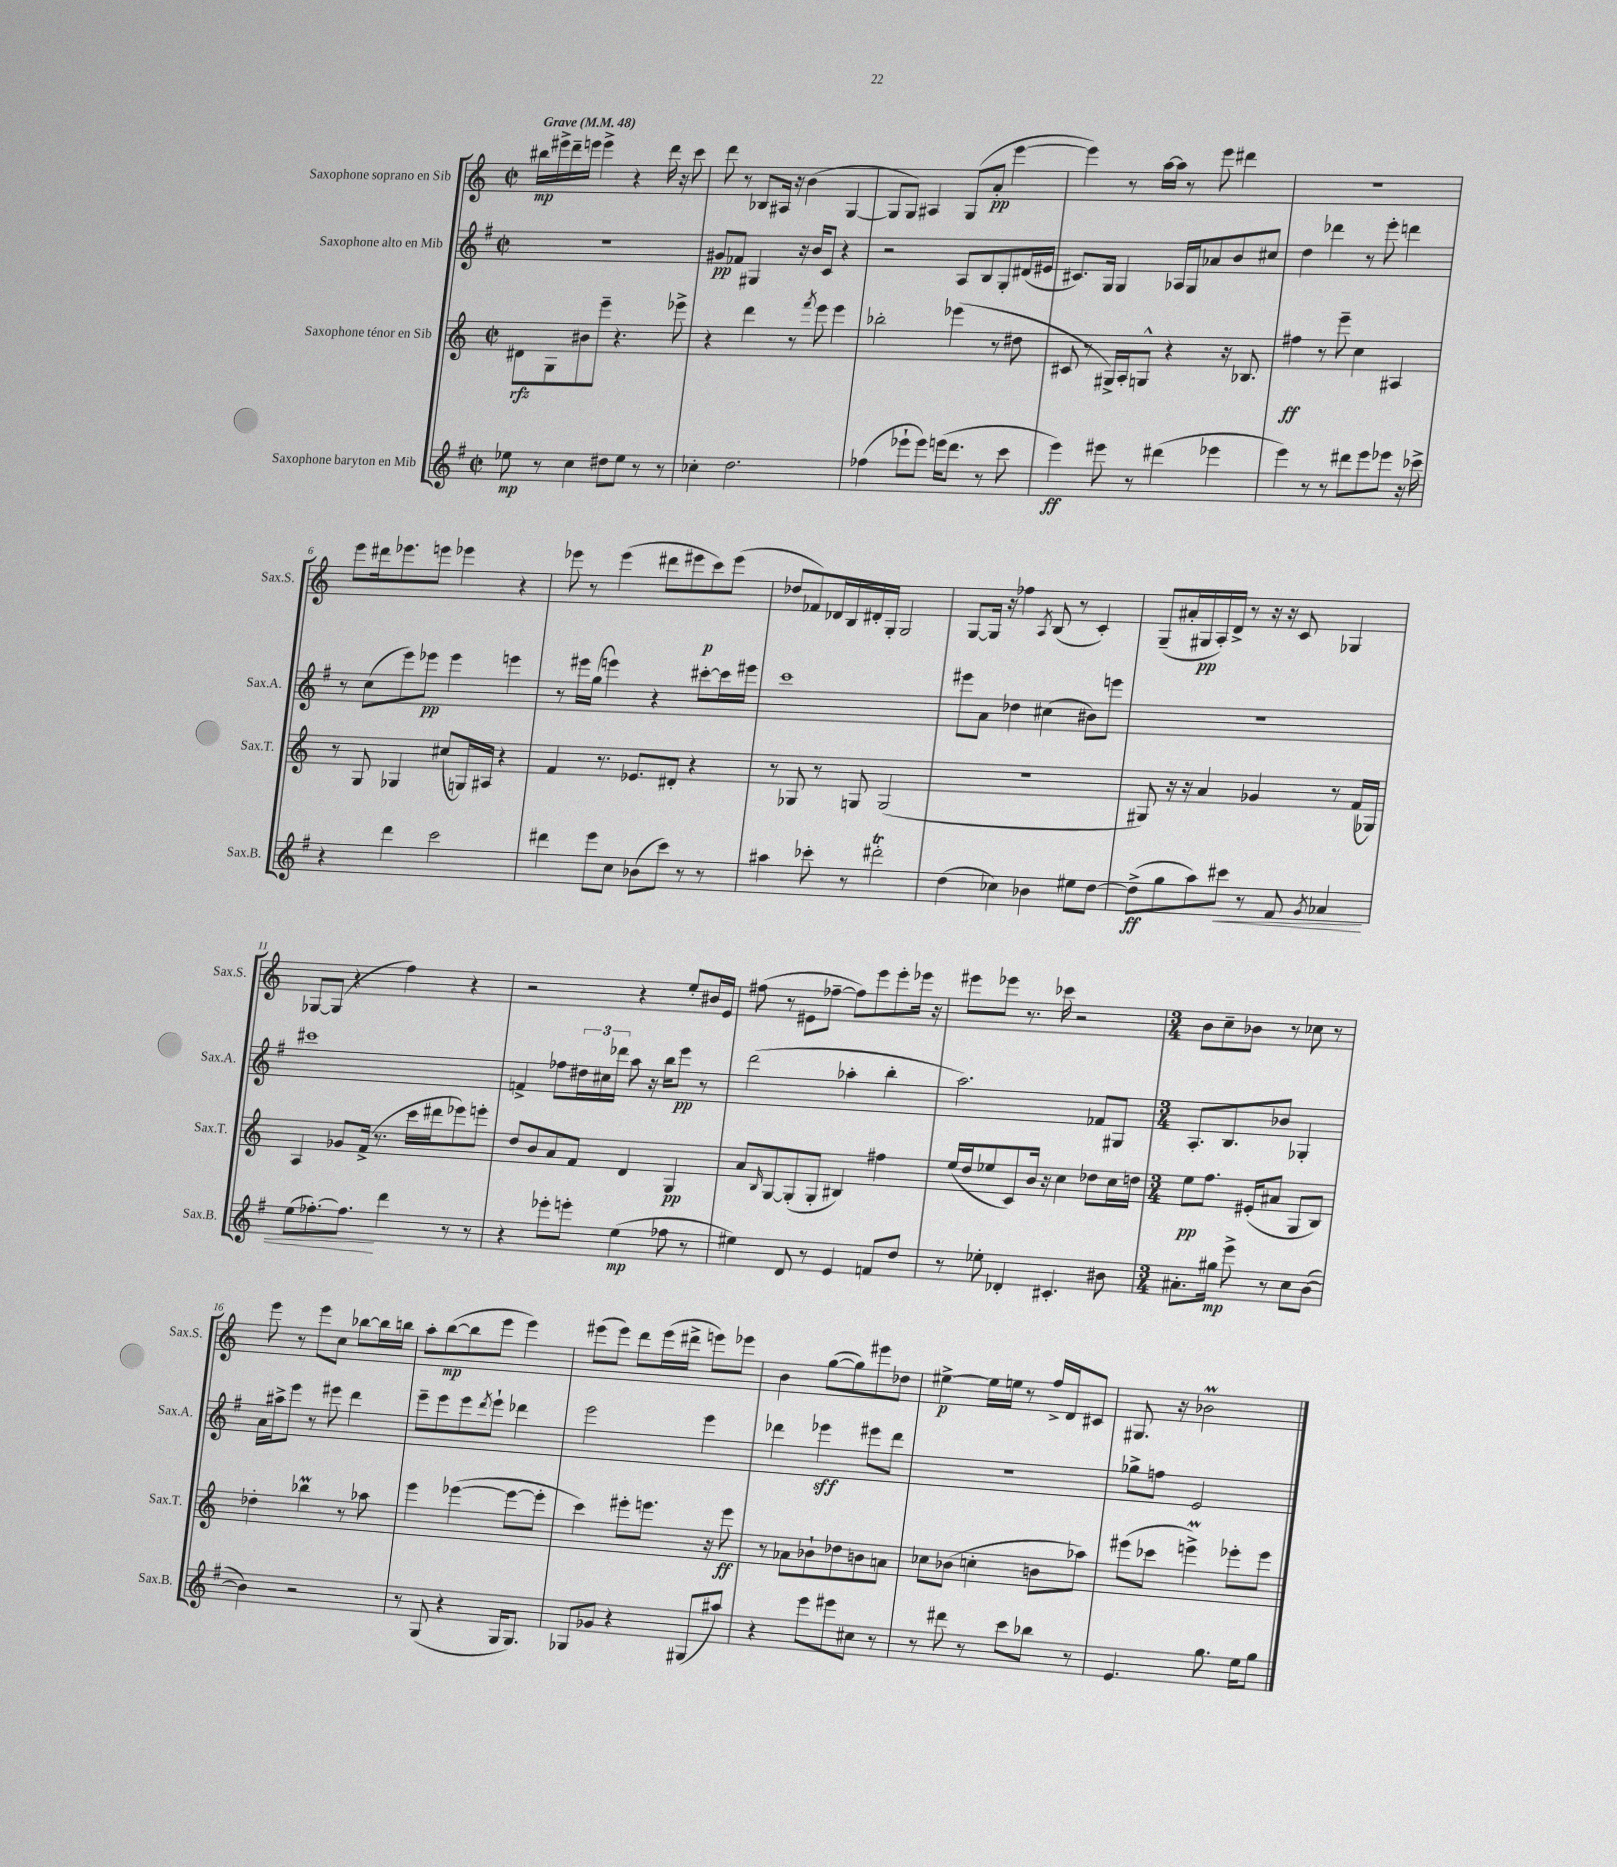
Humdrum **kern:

**kern	**kern	**kern	**kern
*staff4	*staff3	*staff2	*staff1
*clefG2	*clefG2	*clefG2	*clefG2
*k[f#]	*k[]	*k[f#]	*k[]
*M2/2	*M2/2	*M2/2	*M2/2
*met(c|)	*met(c|)	*met(c|)	*met(c|)
*MM48	*MM48	*MM48	*MM48
8ee-	8d#	1r	16bb#
.	.	.	16eee#^
8r	8G	.	16ddd~
.	.	.	16eee
4cc	8b#	.	4eee^
.	8eee~	.	.
8dd#	4.r	.	4r
8ee-	.	.	.
8r	.	.	16ddd
.	.	.	16r
8r	8eee-^	.	8ccc
=	=	=	=
4cc-'	4r	8g#	8ddd
.	.	8f-	8r
2.dd	4ddd	4G#	8B-
.	.	.	16A#
.	.	.	16r
.	8r	16r	(4b
.	.	16b	.
.	8qfff	.	.
.	8eee	8c	.
.	4eee	4r	[4G
=	=	=	=
(4ff-	2bb-'	2r	8G]
.	.	.	8G)
8eee-`	.	.	4A#
8eee-)	.	.	.
(16eee	(4eee-	8A	(8G
8.ddd	.	.	.
.	.	8B	8a'
8r	8r	8G'	[4eee
8ccc	8dd#	(16d#	.
.	.	16e#	.
=	=	=	=
4eee)	8c#	8.c#)	4eee])
.	8r	.	.
.	.	16G	.
8eee#	16G#^)	4G	8r
.	16A'	.	.
8r	8G^^	.	[16aa
.	.	.	16aa]
(4ddd#	4r	16A-	8r
.	.	16G	.
.	.	8a-	8eee
4eee-	16r	8b	4ddd#
.	8.B-	.	.
.	.	8cc#	.
=	=	=	=
4eee)	4ff#	4dd	1r
8r	8r	4ddd-	.
8r	8eee~	.	.
8ddd#	4cc	8r	.
8eee	.	8eee'	.
8eee-	4A#	4ddd	.
16r	.	.	.
16ccc-^	.	.	.
=	=	=	=
4r	8r	8r	8eee
.	8G	(8cc	16ddd#
.	.	.	8.eee-
4ddd	4G-	8eee)	.
.	.	8eee-	8eee
2ccc	(8cc#	4eee-	4eee-
.	16G)	.	.
.	16A#	.	.
.	4r	4eee	4r
=	=	=	=
4ddd#	4f	8r	8eee-
.	.	16eee#	8r
.	.	(16gg	.
8eee	8.r	4eee)	(4eee-
8cc	.	.	.
.	8.e-	.	.
(8b-	.	4r	8ddd#
8ccc)	8d#'	.	8eee#
8r	4r	[8ccc#'	8ccc)
8r	.	16ccc#]	(8eee#
.	.	16eee#	.
=	=	=	=
4aa#	8r	1ccc	8dd-
.	8G-	.	8f-)
8ccc-'	8r	.	16d-
.	.	.	16B
8r	8G	.	16d#'
.	.	.	16G'
2ddd#'	(2G	.	2G
=	=	=	=
(4dd	1r	8eee#	[8G
.	.	8a	16G]
.	.	.	16r
4cc-)	.	4dd-	4ff-
.	.	.	8qA
4b-	.	(4cc#	(8B
.	.	.	8r
8ee#	.	8b#)	4c')
[8dd	.	8eee	.
=	=	=	=
(8dd^]	8G#)	1r	(8G~
8gg	16r	.	16a#'
.	16r	.	16G#
8aa)	4a	.	16A')
.	.	.	16d^
8ccc#	.	.	8r
8r	4g-	.	16r
.	.	.	16r
8f#	.	.	8c
8qg	.	.	.
4a-	8r	.	4G-
.	(16f	.	.
.	16G-)	.	.
=	=	=	=
(8ee	4A	1ccc#	[8G-
[8.ff-')	.	.	(8G-]
.	8g-	.	4r
8.ff-]	.	.	.
.	(16f^	.	.
.	8.r	.	.
4ddd	.	.	4ff)
.	16ccc	.	.
.	16ddd#	.	.
8r	8eee-)	.	4r
8r	8eee'	.	.
=	=	=	=
4r	8dd	4f^	2r
.	8b	.	.
8eee-'	8a	8ff-	.
8eee'	8f	24dd#	.
.	.	24cc#	.
.	.	24ddd-	.
(4ee	4d	8aa	4r
.	.	16r	.
.	.	16bb	.
8ff-	4G	8eee	8ee'
8r	.	8r	16b#
.	.	.	16e
=	=	=	=
4ee#)	8a	(2ddd	(8ff#
.	16qqB	.	.
.	[8G	.	8r
8d	(8G']	.	8e#
8r	8G'	.	[8ff-~
4e	4B#)	4aa-'	8ff-])
.	.	.	8eee
8f	4ff#	4bb'	8eee'
8dd	.	.	16eee-
.	.	.	16r
=	=	=	=
8r	(16ee	2.aa)	8eee#
.	16dd	.	.
8ee-'	8ee-	.	8eee-
4d-'	8c)	.	8.r
.	16b	.	.
.	16r	.	16ccc-
4.c#'	4cc	.	2r
.	8dd-	8f-	.
8b#	16cc	8G#	.
.	16dd	.	.
=	=	=	=
*M3/4	*M3/4	*M3/4	*M3/4
8.a#'	8ee	8.A'	8b
.	8.ff	.	8cc~
16gg#	.	8.B	.
8eee^	.	.	8b-
.	(16e#'	.	.
8r	8a#	8b-	8r
8cc	8G	4G-'	8cc-
([8b	8B)	.	8r
=	=	=	=
4b])	4dd-'	16a	8eee
.	.	16aa#^	.
.	.	8eee	8r
2r	4bb-	8r	8eee
.	.	8eee#	8cc
.	8r	4ddd	[8bb-
.	8aa-	.	16bb-]
.	.	.	16bb
=	=	=	=
8r	4eee	8eee~	8aa'
(8G	.	8eee	([8bb
4r	([4eee-	8eee	8bb]
.	.	8qddd	.
.	.	8eee`	8eee
16G	8eee-_	4ddd-	4eee)
8.G)	.	.	.
.	8eee-']	.	.
=	=	=	=
8G-	4ccc)	2eee	(8eee#
8g-	.	.	8eee#)
4r	8eee#'	.	8ddd
.	8.eee	.	(16eee#
.	.	.	16ddd#^
(8G#	.	4eee	8eee)
.	16r	.	.
8aa#)	8eee	.	8eee-
=	=	=	=
4r	8r	4ddd-	4b
.	8a-	.	.
8eee	8b-`	4eee-	([8gg
8eee#	8dd-	.	8gg])
8cc#	8b	8eee#	8eee#
8r	8a	8ddd-	8dd-
=	=	=	=
8r	8cc-	2.r	[4ee#^
8ddd#	(8b-	.	.
8r	4cc'	.	16ee#]
.	.	.	16ee
8ccc	.	.	8r
8bb-	8b	.	16ff^
.	.	.	16d
8r	8aa-)	.	8c#
=	=	=	=
4.e	(8eee#	8gg-^	8.G#
.	8ccc-	8ff	.
.	.	.	16r
.	4eee^)	2e	2b-
8.gg	.	.	.
.	8eee-'	.	.
16ee	.	.	.
8gg	8eee-	.	.
==	==	==	==
*-	*-	*-	*-
